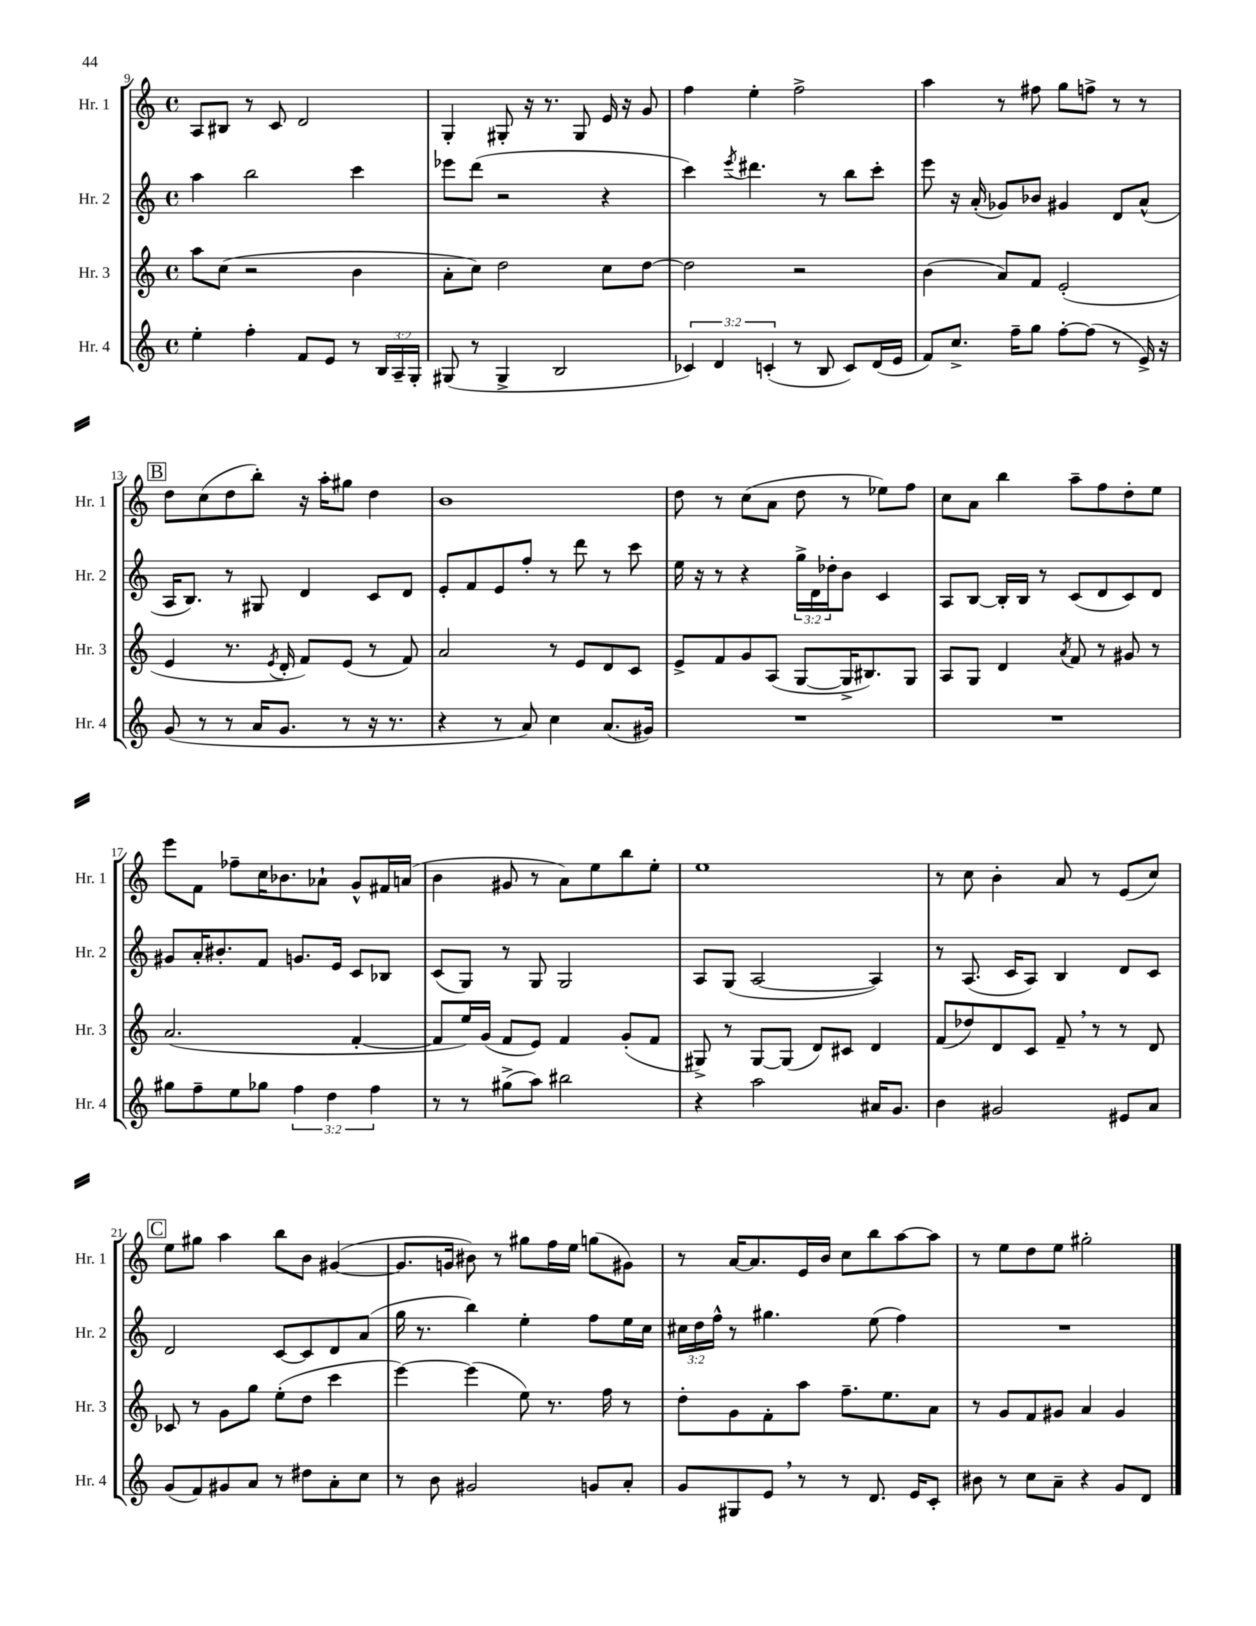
<<
\new StaffGroup <<
\new Staff = "s0" \with { instrumentName = "Hr. 1" shortInstrumentName = "Hr. 1" } {
    \clef treble \key c \major \defaultTimeSignature \time 4/4
    a8 bis8 r8 c'8 d'2 |
    g4-. gis8-. r16 r8. gis8 e'16 r16 g'8 |
    f''4 e''4-. f''2-> |
    a''4 r8 fis''8 g''8 f''8-> r8 r8 |
    \mark \markup { \box "B" } d''8 c''8( d''8 b''8-.) r16 a''16-. gis''8 d''4 |
    b'1 |
    d''8 r8 c''8( a'8 d''8 r8 ees''8) f''8 |
    c''8 a'8 b''4 a''8-- f''8 d''8-. e''8 |
    e'''8 f'8 fes''8-- c''16 bes'8. aes'8-! g'8-^ fis'16 a'16( |
    b'4 gis'8 r8 a'8) e''8 b''8 e''8-. |
    e''1 |
    r8 c''8 b'4-. a'8 r8 e'8( c''8) |
    \mark \markup { \box "C" } e''8 gis''8 a''4 b''8 b'8 gis'4~( |
    gis'8. g'16 bis'8) r8 gis''8 f''16 e''16 g''8( gis'8) |
    r8 a'16~ a'8. e'16 b'16 c''8 b''8 a''8~ a''8 |
    r8 e''8 d''8 e''8 gis''2-. \bar "|." |
}
\new Staff = "s1" \with { instrumentName = "Hr. 2" shortInstrumentName = "Hr. 2" } {
    \clef treble \key c \major \defaultTimeSignature \time 4/4 \override Staff.TupletNumber.text = #tuplet-number::calc-fraction-text
    a''4 b''2 c'''4 |
    ees'''8 d'''8( r2 r4 |
    c'''4) \acciaccatura { e'''8 } dis'''4. r8 b''8 c'''8-. |
    e'''8 r16 a'16-.( ges'8) bes'8 gis'4 d'8 a'8-^( |
    \mark \markup { \box "B" } a16 b8.) r8 gis8 d'4 c'8 d'8 |
    e'8-. f'8 e'8 f''8-. r8 d'''8 r8 c'''8 |
    e''16 r16 r8 r4 \tuplet 3/2 { g''16-> d'16 des''16-. } b'8 c'4 |
    a8 b8~ b16-. b16 r8 c'8( d'8 c'8) d'8 |
    gis'8 a'16-. bis'8.-. f'8 g'8. e'16 c'8 bes8 |
    c'8( g8) r8 g8 g2 |
    a8 g8( a2~ a4) |
    r8 a8.( c'16 a8) b4 d'8 c'8 |
    \mark \markup { \box "C" } d'2 c'8~ c'8 d'8 a'8( |
    g''16 r8. b''4) e''4-. f''8 e''16 c''16 |
    \tuplet 3/2 { cis''16 d''16 f''16-^ } r8 gis''4. e''8( f''4) |
    R1 \bar "|." |
}
\new Staff = "s2" \with { instrumentName = "Hr. 3" shortInstrumentName = "Hr. 3" } {
    \clef treble \key c \major \defaultTimeSignature \time 4/4
    a''8 c''8( r2 b'4 |
    a'8-. c''8) d''2 c''8 d''8~ |
    d''2 r2 |
    b'4( a'8) f'8 e'2-.( |
    \mark \markup { \box "B" } e'4 r8. \acciaccatura { e'8 } d'16-. f'8) e'8( r8 f'8) |
    a'2 r8 e'8 d'8 c'8 |
    e'8-> f'8 g'8 a8( g8~ g16-> bis8.) g8 |
    a8 g8 d'4 \acciaccatura { a'8 } f'8 r8 gis'8 r8 |
    a'2.( f'4~-. |
    f'8 e''16) g'16( f'8 e'8) f'4 g'8-.( f'8 |
    gis8->) r8 gis8~ gis8( d'8) cis'8 d'4 |
    f'8( des''8) d'8 c'8 f'8-- \breathe r8 r8 d'8 |
    \mark \markup { \box "C" } ces'8 r8 g'8 g''8 e''8-.( d''8 c'''4 |
    e'''4~) e'''4( e''8) r8. f''16 r8 |
    d''8-. g'8 f'8-. a''8 f''8.-- e''8. a'8 |
    r8 g'8 f'8 gis'8 a'4 gis'4 \bar "|." |
}
\new Staff = "s3" \with { instrumentName = "Hr. 4" shortInstrumentName = "Hr. 4" } {
    \clef treble \key c \major \defaultTimeSignature \time 4/4 \override Staff.TupletNumber.text = #tuplet-number::calc-fraction-text
    e''4-. f''4-. f'8 e'8 r8 \tuplet 3/2 { b16 a16-- g16-. } |
    gis8( r8 gis4-> b2 |
    \tuplet 3/2 { ces'4) d'4 c'4-.( } r8 b8 c'8) d'16( e'16 |
    f'8) c''8.-> f''16-- g''8 f''8~-. f''8( r8 e'16->) r16 |
    \mark \markup { \box "B" } g'8( r8 r8 a'16 g'8. r8 r16 r8. |
    r4 r8 a'8) c''4 a'8.( gis'16) |
    R1 |
    R1 |
    gis''8 f''8-- e''8 ges''8 \tuplet 3/2 { f''4 d''4 f''4 } |
    r8 r8 gis''8->( a''8) bis''2 |
    r4 a''2 ais'16 g'8. |
    b'4 gis'2 eis'8 a'8 |
    \mark \markup { \box "C" } g'8( f'8) gis'8 a'8 r8 dis''8 a'8-. c''8 |
    r8 b'8 gis'2 g'8 a'8-. |
    g'8 gis8 e'8 \breathe r8 r8 d'8. e'16 c'8-. |
    bis'8 r8 c''8 a'8-- r4 g'8 d'8 \bar "|." |
}
>>
>>
\layout { \context { \Score currentBarNumber = #9 } }
